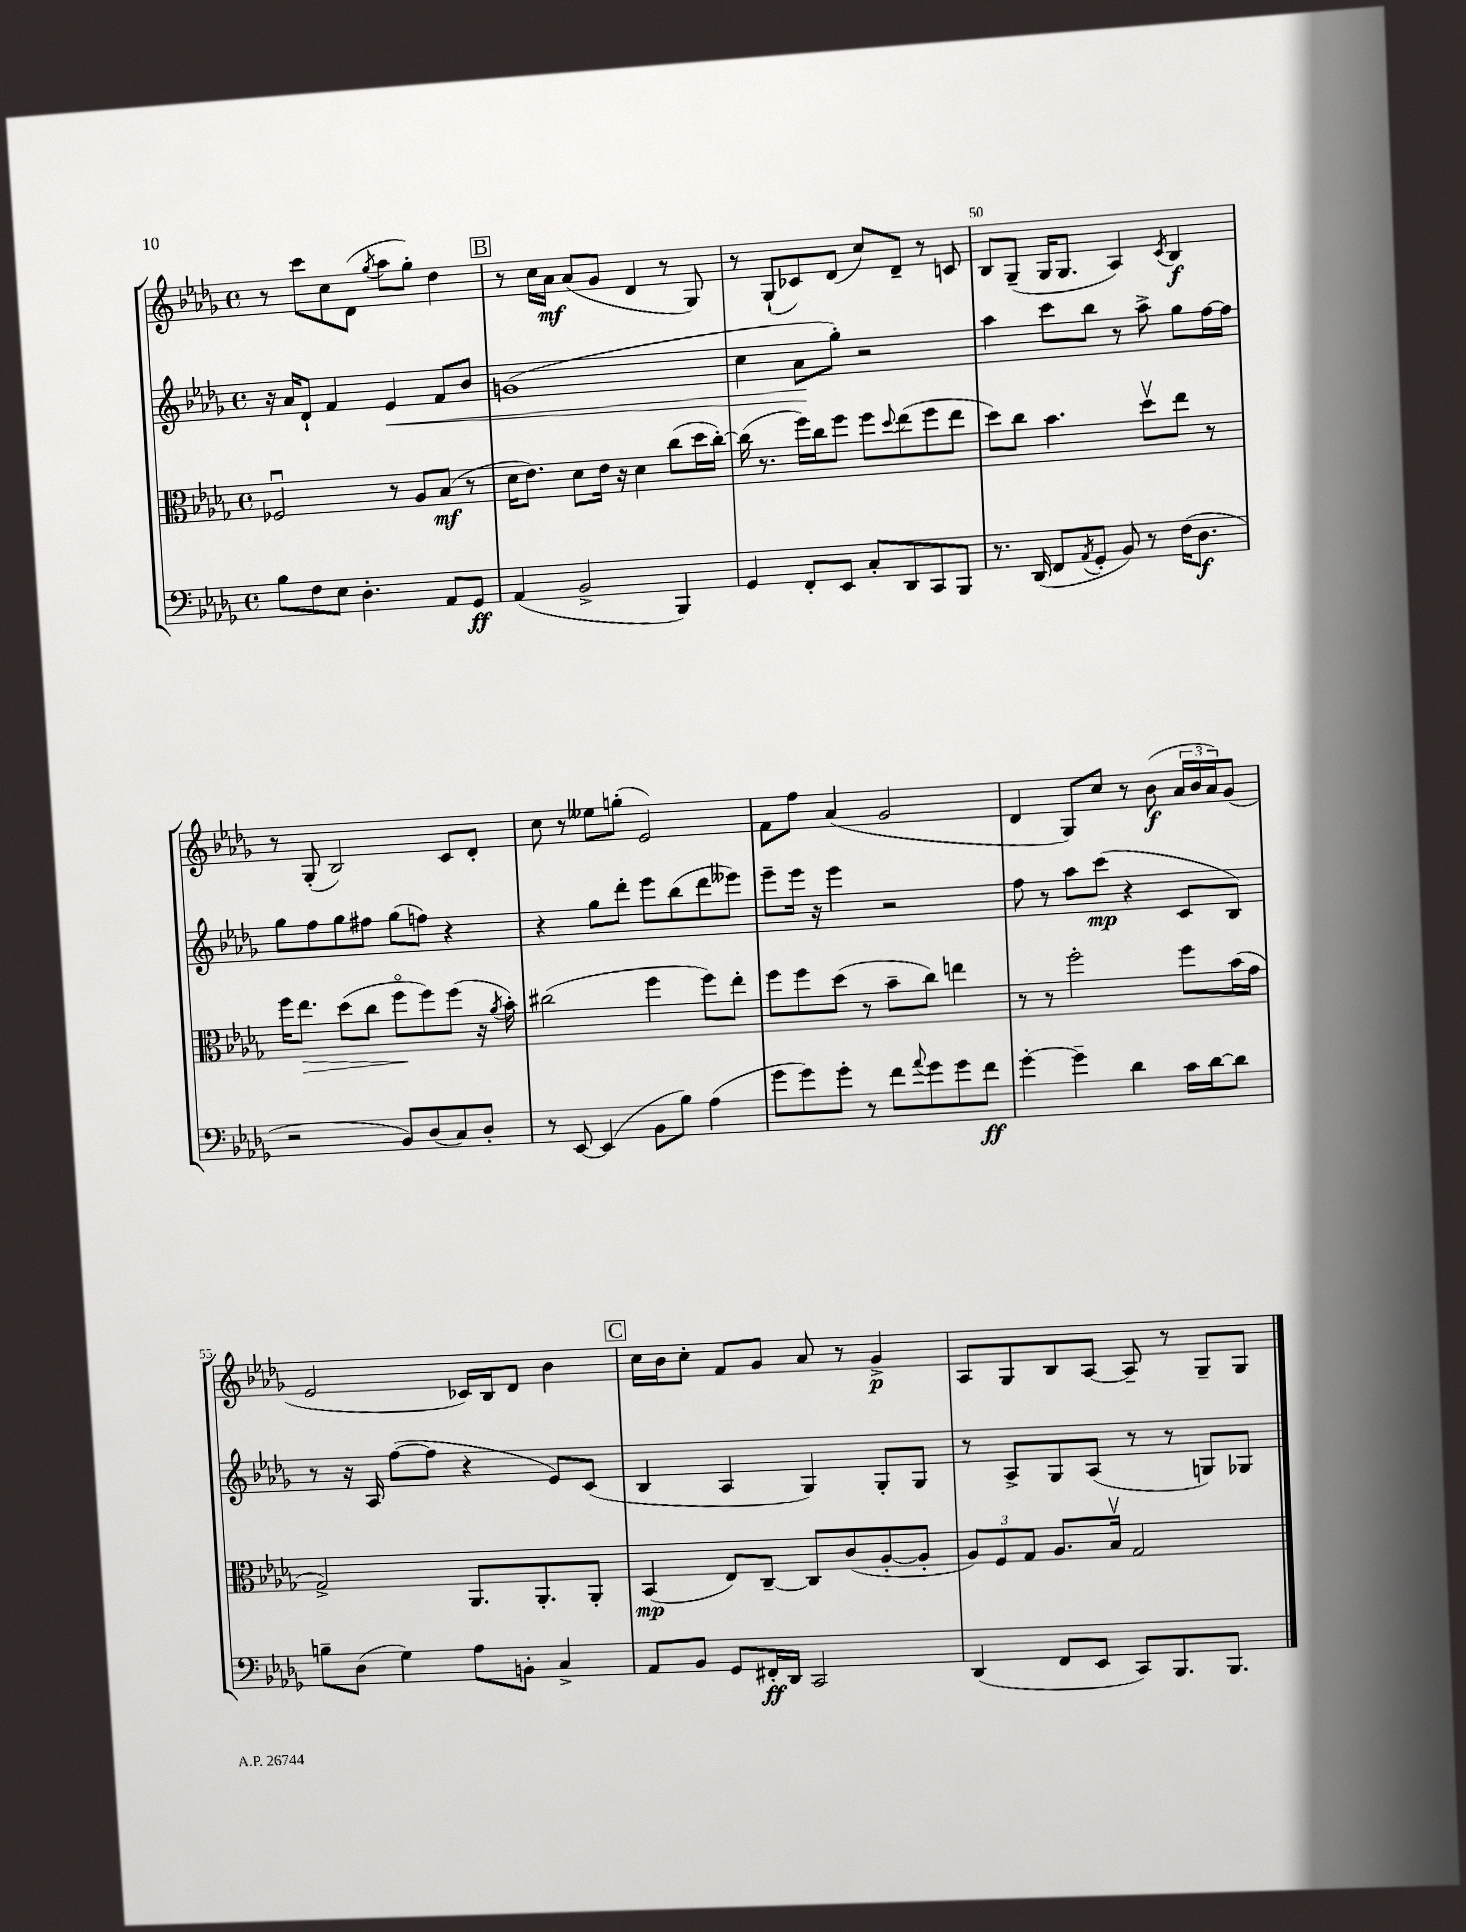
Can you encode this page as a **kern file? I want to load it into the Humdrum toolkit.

**kern	**kern	**kern	**kern
*staff4	*staff3	*staff2	*staff1
*clefF4	*clefC3	*clefG2	*clefG2
*k[b-e-a-d-g-]	*k[b-e-a-d-g-]	*k[b-e-a-d-g-]	*k[b-e-a-d-g-]
*M4/4	*M4/4	*M4/4	*M4/4
*met(c)	*met(c)	*met(c)	*met(c)
8B-	2F-u	16r	8r
.	.	16a-	.
8F	.	8d-`	8ccc
8E-	.	4f	8cc
4.D-'	.	.	(8d-
.	.	.	8qgg-
.	8r	4e-	8aa-
.	8A-	.	8gg-')
8AA-	(8B-	8f	4dd-
8GG-	8r	8b-	.
=	=	=	=
(4AA-	16d-	(1g	8r
.	8.e-)	.	.
.	.	.	16cc
.	.	.	16a-
2BB-^	8d-	.	(8a-
.	16e-	.	8g-
.	16r	.	.
.	4d-	.	4d-
4BBB-)	(8cc	.	8r
.	16dd-	.	8G-)
.	[16cc')	.	.
=	=	=	=
4GG-	(16cc]	4cc	8r
.	8.r	.	.
.	.	.	(8G-`
8FF'	16ff)	8a-	8c-)
.	16cc	.	.
8EE-	8ff	8gg-')	(8d-
8C'	8ff	2r	8cc)
.	8qqdd-	.	.
8DD-	(8ee-	.	8d-~
8CC	8ff	.	8r
8BBB-	8ee-	.	8c
=	=	=	=
8.r	8dd-)	4aa-	8B-
.	8cc	.	(8G-~
(16DD-	.	.	.
8FF	4.b-	8ccc	16G-
.	.	.	8.G-
8qAA-	.	.	.
8GG-'	.	8bb-	.
8BB-)	.	8r	4A-)
8r	8dd-v	8aa-^	.
.	.	.	8qc
(16F	8ee-	8gg-	4B-
8.D-	.	.	.
.	8r	[16ff	.
.	.	16ff]	.
=	=	=	=
2r	16ff	8gg-	8r
.	8.ee-	.	.
.	.	8ff	(8G-'
.	(8dd-	8gg-	2B-)
.	8cc	8ff#	.
8BB-)	8ffo	(8gg-	.
(8D-	8ff)	8ff)	.
8C)	(8ff	4r	8c
8D-'	16r	.	8d-'
.	8qa-	.	.
.	16b-')	.	.
=	=	=	=
8r	(2cc#	4r	8cc
[8EE-	.	.	8r
(4EE-]	.	8gg-	8ee--
.	.	8ddd-'	(8gg'
8BB-	4ff	8eee-	2e-)
8B-)	.	(8bb-	.
(4A-	8ff)	8ddd-	.
.	8ee-'	8eee--)	.
=	=	=	=
8g-	8ff	8eee-~	8f
8g-)	8ff	16eee-	8ff
.	.	16r	.
8g-'	(8dd-	4eee-	(4a-
8r	8r	.	.
8f	8b-~	2r	2g-
8qqa-	.	.	.
8g-	8cc)	.	.
8g-	4ee	.	.
8f	.	.	.
=	=	=	=
[4g-'	8r	8ff	4d-
.	8r	8r	.
4g-~]	2ff'	8aa-	8G-)
.	.	(8ccc	8cc
4d-	.	4r	8r
.	.	.	(8b-
16c	8ff	8c	24a-
.	.	.	24b-
[16d-	.	.	.
.	.	.	24a-)
8d-]	(16b-	8B-)	(8g-
.	16g-	.	.
=	=	=	=
8B~	2G-^)	8r	2e-
(8D-	.	16r	.
.	.	16A-	.
4G-)	.	([8ff	.
.	.	8ff]	.
8A-	8.AA-	4r	16c-)
.	.	.	16B-
8BB'	.	.	8d-
.	8.AA-'	.	.
4C^	.	8e-)	4b-
.	8AA-'	(8c	.
=	=	=	=
8AA-	(4BB-	4B-	16cc
.	.	.	16b-
8BB-	.	.	8cc'
8GG-	8E-)	4A-	8f
16FF#'	[8C~	.	8g-
16DD-	.	.	.
2CC	8C]	4G-)	8a-
.	(8c	.	8r
.	[8A-'	8G-'	4g-^
.	8A-']	8G-	.
=	=	=	=
(4DD-	12A-)	8r	8A-
.	12F	.	.
.	.	8A-^	8G-
.	12G-	.	.
8FF	8.A-	8G-	8B-
8EE-	.	(8A-	[8A-
.	16B-v	.	.
8CC)	2G-	8r	8A-~]
8.BBB-	.	8r	8r
.	.	8G)	8G-~
8.BBB-	.	.	.
.	.	8G-	8G-
==	==	==	==
*-	*-	*-	*-
